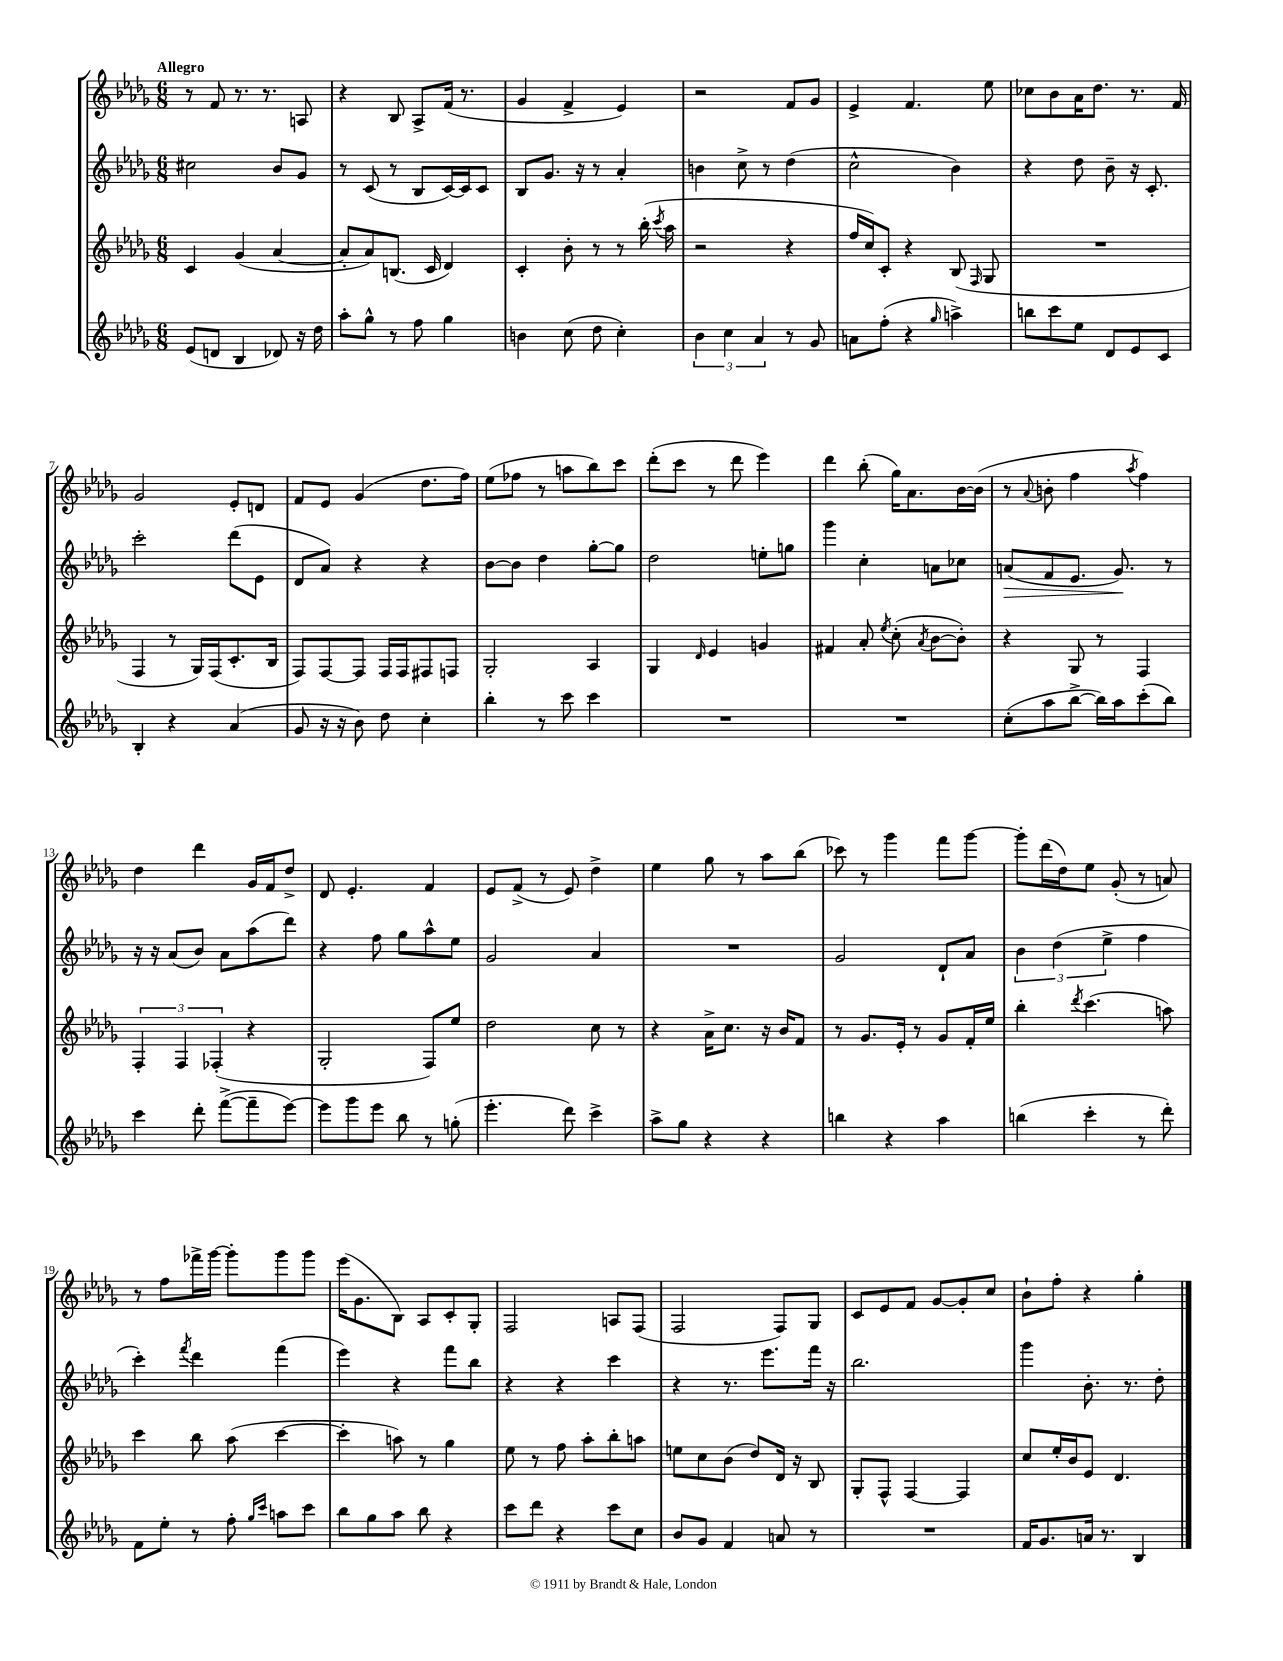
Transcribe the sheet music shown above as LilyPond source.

<<
\new StaffGroup <<
\new Staff = "s0" {
    \clef treble \key des \major \numericTimeSignature \time 6/8 \tempo "Allegro"
    \autoBeamOff r8 f'8 r8. r8. a8 |
    r4 bes8 aes8[-> f'16]( r8. |
    ges'4 f'4-> ees'4) |
    r2 f'8[ ges'8] |
    ees'4-> f'4. ees''8 |
    ces''8[ bes'8 aes'16 des''8.] r8. f'16 |
    ges'2 ees'8[-. d'8] |
    f'8[ ees'8] ges'4( des''8.[ f''16]) |
    ees''8[( fes''8] r8 a''8[ bes''8) c'''8] |
    des'''8[-.( c'''8] r8 des'''8 ees'''4) |
    des'''4 bes''8-.( ges''16[) aes'8. bes'16~ bes'16]( |
    r8 \appoggiatura { aes'8 } b'8-. f''4 \acciaccatura { aes''8 } f''4) |
    des''4 des'''4 ges'16[ f'16 des''8]-> |
    des'8 ees'4.-. f'4 |
    ees'8[ f'8]->( r8 ees'8) des''4-> |
    ees''4 ges''8 r8 aes''8[ bes''8]( |
    ces'''8) r8 ges'''4 f'''8[ ges'''8]~ |
    ges'''8[-. des'''16( des''16) ees''8] ges'8-.( r8 a'8) |
    r8 f''8[ fes'''16-> ges'''16]~ ges'''8[-. ges'''8 ges'''8] |
    ees'''16[( ges'8. bes8]) aes8[ c'8-. ges8]-. |
    f2 a8[ f8]( |
    f2 f8[) ges8] |
    c'8[ ees'8 f'8] ges'8[~ ges'8-. c''8] |
    bes'8[-! f''8]-. r4 ges''4-. \bar "|." |
}
\new Staff = "s1" {
    \clef treble \key des \major \numericTimeSignature \time 6/8
    \autoBeamOff cis''2 bes'8[ ges'8] |
    r8 c'8( r8 bes8[ c'16~) c'16 c'8] |
    bes8[ ges'8.] r16 r8 aes'4-. |
    b'4 c''8-> r8 des''4( |
    c''2-^ bes'4) |
    r4 des''8 bes'8-- r16 c'8.-. |
    c'''2-. des'''8[( ees'8] |
    des'8[ aes'8]) r4 r4 |
    bes'8[~ bes'8] des''4 ges''8[~-. ges''8] |
    des''2 e''8[-. g''8] |
    ges'''4 c''4-. a'8[ ces''8] |
    a'8[\>( f'8 ees'8.] ges'8.\!) r8 |
    r16 r16 aes'8[( bes'8]) aes'8[ aes''8( des'''8]) |
    r4 f''8 ges''8[ aes''8-^ ees''8] |
    ges'2 aes'4 |
    R2. |
    ges'2 des'8[-! aes'8] |
    \tuplet 3/2 { bes'4 des''4( ees''4-> } f''4 |
    c'''4-.) \acciaccatura { f'''8 } des'''4 f'''4( |
    ees'''4) r4 f'''8[ bes''8] |
    r4 r4 c'''4 |
    r4 r8. ees'''8.[ f'''16] r16 |
    bes''2. |
    ges'''4 bes'8.-. r8. des''8-. \bar "|." |
}
\new Staff = "s2" {
    \clef treble \key des \major \numericTimeSignature \time 6/8
    \autoBeamOff c'4 ges'4( aes'4~ |
    aes'8[-. aes'8) b8.]( c'16 des'4) |
    c'4-. bes'8-. r8 r8 bes''16-.( \acciaccatura { c'''8 } aes''16 |
    r2 r4 |
    f''16[ c''16) c'8]-. r4 bes8( \grace { f16 } ges8 |
    R2. |
    f4 r8 ges16[) f16( c'8.-. bes16] |
    f8[) f8~ f8] f16[ f16 fis8 f8] |
    ges2-. aes4 |
    ges4 \grace { des'16 } ees'4 g'4 |
    fis'4 aes'8-. \acciaccatura { ees''8 } c''8-.( \acciaccatura { aes'8 } bes'8[~ bes'8]-.) |
    r4 ges8 r8 f4 |
    \tuplet 3/2 { f4-. f4 fes4-.( } r4 |
    ges2-. f8[) ees''8] |
    des''2 c''8 r8 |
    r4 aes'16[-> c''8.] r16 bes'16[ f'8] |
    r8 ges'8.[ ees'16]-. r8 ges'8[ f'16-. ees''16] |
    bes''4-. \acciaccatura { des'''8 } c'''4.( a''8) |
    c'''4 bes''8 aes''8( c'''4~ |
    c'''4-. a''8) r8 ges''4 |
    ees''8 r8 f''8 aes''8[-. bes''8-. a''8] |
    e''8[ c''8 bes'8]( des''8[) des'16] r16 bes8 |
    ges8[-. f8]-^ f4~ f4 |
    c''8[ ees''16-. bes'16 ees'8] des'4. \bar "|." |
}
\new Staff = "s3" {
    \clef treble \key des \major \numericTimeSignature \time 6/8
    \autoBeamOff ees'8[( d'8] bes4 des'8) r16 des''16 |
    aes''8[-. ges''8]-^ r8 f''8 ges''4 |
    b'4 c''8( des''8 c''4-.) |
    \tuplet 3/2 { bes'4 c''4 aes'4 } r8 ges'8 |
    a'8[ f''8]-.( r4 \grace { ges''16 } a''4->) |
    b''8[ c'''8 ees''8] des'8[ ees'8 c'8] |
    bes4-. r4 aes'4( |
    ges'8 r16 r16 bes'8) des''8 c''4-. |
    bes''4-. r8 c'''8 c'''4 |
    R2. |
    R2. |
    c''8[-.( aes''8 bes''8]~-> bes''16[) aes''16 c'''8-.( bes''8]) |
    c'''4 des'''8-. f'''8[~->( f'''8-- ees'''8]~) |
    ees'''8[ ges'''8 ees'''8] bes''8 r8 g''8-.( |
    ees'''4.-. des'''8) c'''4-> |
    aes''8[-> ges''8] r4 r4 |
    b''4 r4 aes''4 |
    b''4( c'''4-. r8 des'''8-.) |
    f'8[ ees''8]-. r8 f''8-. \grace { ges''16[ c'''16] } a''8[ c'''8] |
    bes''8[ ges''8 aes''8] bes''8 r4 |
    c'''8[ des'''8] r4 c'''8[ c''8] |
    bes'8[ ges'8] f'4 a'8 r8 |
    R2. |
    f'16[ ges'8. a'16] r8. bes4 \bar "|." |
}
>>
>>
